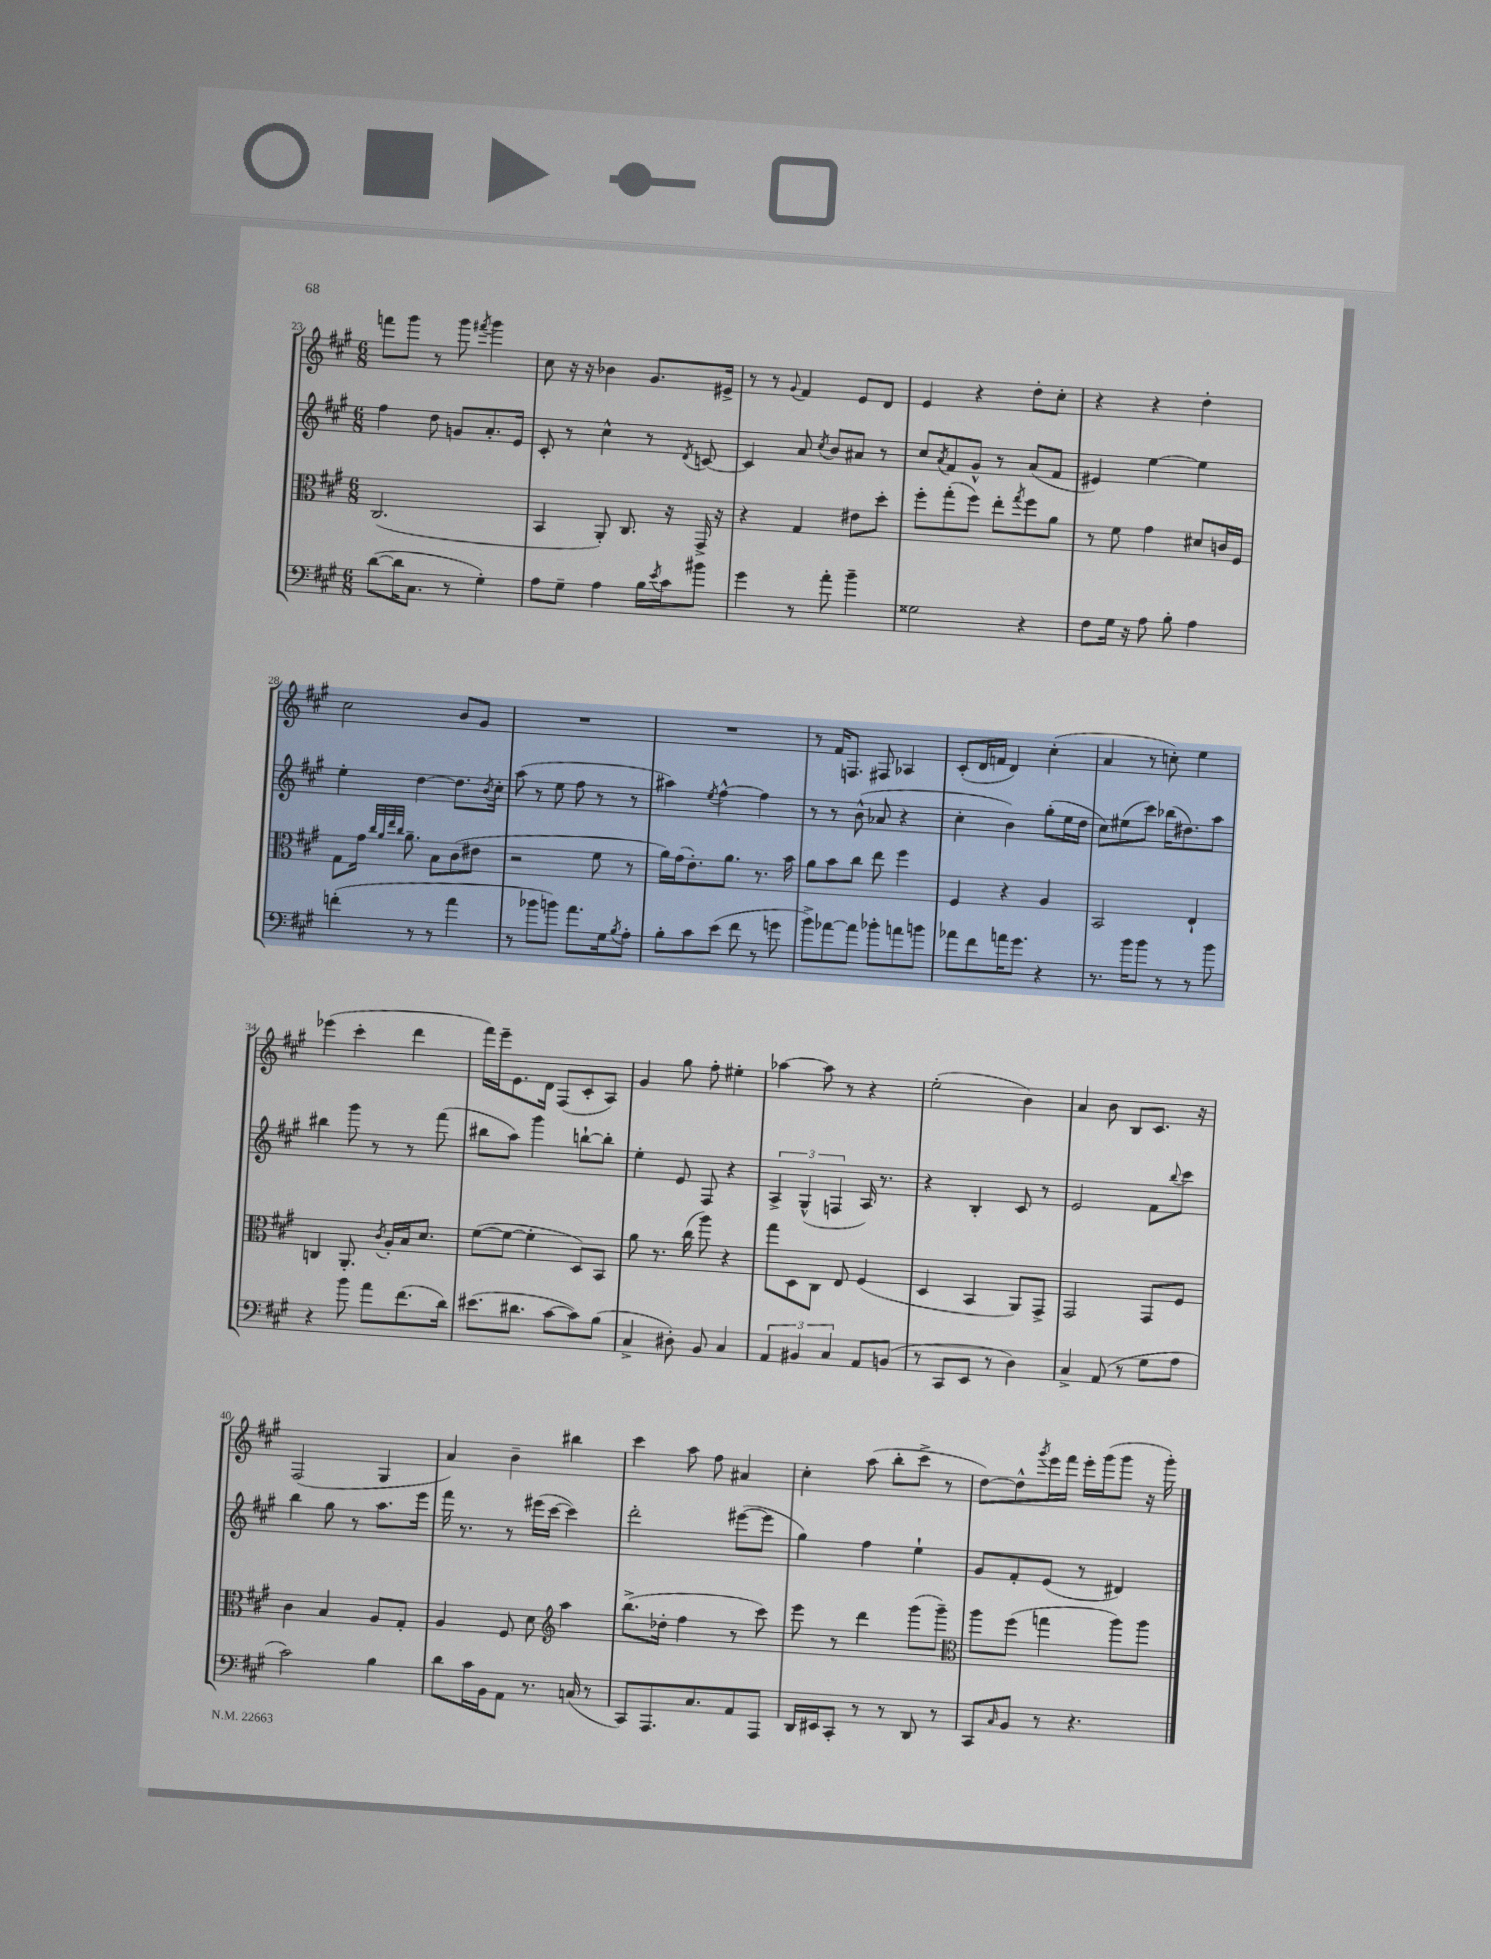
<<
\new StaffGroup <<
\new Staff = "s0" {
    \clef treble \key a \major \numericTimeSignature \time 6/8
    f'''8 gis'''8 r8 gis'''8 \acciaccatura { fis'''8 } gis'''4 |
    cis''8 r16 r16 bes'4 gis'8. eis'16-> |
    r8 r8 \appoggiatura { gis'8 } fis'4 e'8 d'8 |
    e'4 r4 d''8-. cis''8-. |
    r4 r4 d''4-. |
    cis''2 b'8 gis'8 |
    R2. |
    R2. |
    r8 fis'16 f8. fis8 aes4 |
    cis'8-.( d'16 f'16 d'4) cis''4-.( |
    a'4 r8 c''8-.) e''4 |
    ees'''4( cis'''4-. d'''4 |
    fis'''16) e'''16-- e'8. d'16 fis8( cis'8-. a8) |
    gis'4 gis''8 fis''8-. eis''4-. |
    aes''4~ aes''8 r8 r4 |
    e''2-.( b'4) |
    a'4 b'8 b8 cis'8. r16 |
    fis2( gis4 |
    a'4) b'4-- bis''4 |
    cis'''4 a''8 fis''8 ais'4 |
    cis''4-. a''8( b''8-. cis'''8-> r8 |
    d''8~) d''8-^ \acciaccatura { gis'''8 } e'''16 fis'''16 e'''16-. gis'''16( gis'''8 r16 gis'''16-.) \bar "|." |
}
\new Staff = "s1" {
    \clef treble \key a \major \numericTimeSignature \time 6/8
    fis''4 d''8 g'8 a'8.-. e'16 |
    cis'8-. r8 cis''4-^ r8 \acciaccatura { d'8 } c'8~ |
    c'4 a'8 \acciaccatura { cis''8 } b'8 ais'8 r8 |
    cis''8 \acciaccatura { a'8 } fis'8 gis'8-^ r8 a'8( fis'8 |
    eis'4) e''4~ e''4 |
    e''4-. d''4~ d''8. \acciaccatura { b'8 } cis''16-. |
    a''8( r8 e''8 fis''8 r8 r8 |
    ais''4) \acciaccatura { e''8 } fis''4~-^ fis''4 |
    r8 r8 b'8-^( aes'8 r4 |
    cis''4-. b'4) gis''8-.( e''16 d''16 |
    cis''8) eis''8( cis'''8) bes''16( dis''8.) a''8 |
    bis''4 gis'''8 r8 r8 fis'''8( |
    bis''8 a''8) gis'''4 b''8~-! b''8-. |
    e''4-. e'8 fis8 r4 |
    \tuplet 3/2 { a4-> gis4-^( f4 } a16) r8. |
    r4 b4-. cis'8 r8 |
    e'2 fis'8 \appoggiatura { b''8 } cis'''8 |
    b''4 gis''8 r8 a''8. e'''16 |
    fis'''16 r8. r8 eis'''16( cis'''16~ cis'''4) |
    d'''2-. eis'''8~( eis'''8 |
    gis''4) fis''4 e''4-! |
    gis'8 fis'8-. e'8( r8 dis'4) \bar "|." |
}
\new Staff = "s2" {
    \clef alto \key a \major \numericTimeSignature \time 6/8
    cis2.( |
    b,4 a,8-.) cis8. r16 gis,16-> r16 |
    r4 gis4 eis'8 d''8-. |
    fis''8-. gis''8-.( fis''8) e''8-. \acciaccatura { gis''8 } fis''8 a'8 |
    r8 fis'8 gis'4 dis'8 c'16 fis16 |
    gis8 gis'16 \grace { cis''32 a'32 e''32 cis''32 } a'8.-- b8 cis'8( eis'8 |
    r2 fis'8 r8 |
    a'16) gis'16( e'8.-.) a'8. r8. b'16 |
    a'8 b'8 cis''8 e''8 fis''4 |
    fis4 r4 a4 |
    b,2 e4-! |
    c4 a,8.-. \acciaccatura { cis'8 } a16-. b16 d'8. |
    fis'8~( fis'8~ fis'4-. d8) b,8 |
    a'8 r8. cis''16( a''8) r4 |
    gis''8 d8 cis8 e8 fis4( |
    d4 b,4 a,8) gis,8-> |
    gis,2 gis,8 fis8 |
    cis'4 b4 a8 gis8-. |
    a4 fis8 d'8 \clef treble a''4 |
    b''8.->( des''16-. fis''4 r8 cis'''8) |
    e'''8 r8 d'''4 gis'''8( gis'''8--) |
    \clef alto a''8 fis''8( g''4 a''8) a''8 \bar "|." |
}
\new Staff = "s3" {
    \clef bass \key a \major \numericTimeSignature \time 6/8
    d'8~( d'16 cis8. r8 gis4-.) |
    a8 gis8-- a4 b16 \acciaccatura { e'8 } cis'16 bis'8 |
    gis'4 r8 a'8-. b'4-- |
    gisis2 r4 |
    fis8 gis16 r16 a8 b8-. a4 |
    f'4-.( r8 r8 a'4 |
    r8 bes'8 b'8) a'8. gis16 \acciaccatura { b8 } a8-. |
    b8-. cis'8 e'8( fis'8 r8 g'8 |
    b'8->) aes'8~ aes'8 bes'8-. a'8 b'8 |
    aes'8 fis'8 a'16 gis'8. r4 |
    r8. b'16 b'8 r8 r8 b'8 |
    r4 b'8 a'8 fis'8.( d'16) |
    eis'8.( dis'8. cis'8~ cis'8) b8( |
    cis4-> dis8-.) b,8 cis4 |
    \tuplet 3/2 { a,4 bis,4 cis4 } a,8 b,8( |
    r8 cis,8 e,8 r8 d4) |
    cis4-> a,8( r8 gis8 a8 |
    cis'2) b4 |
    d'8 cis'16 b,16 a,8 r8. c16( r8 |
    cis,8) a,,8. cis8. a,8 a,,8 |
    d,16 eis,16 cis,8-. r8 r8 d,8 r8 |
    cis,8 \grace { cis16 } b,8 r8 r4. \bar "|." |
}
>>
>>
\layout { \context { \Score currentBarNumber = #23 } }
